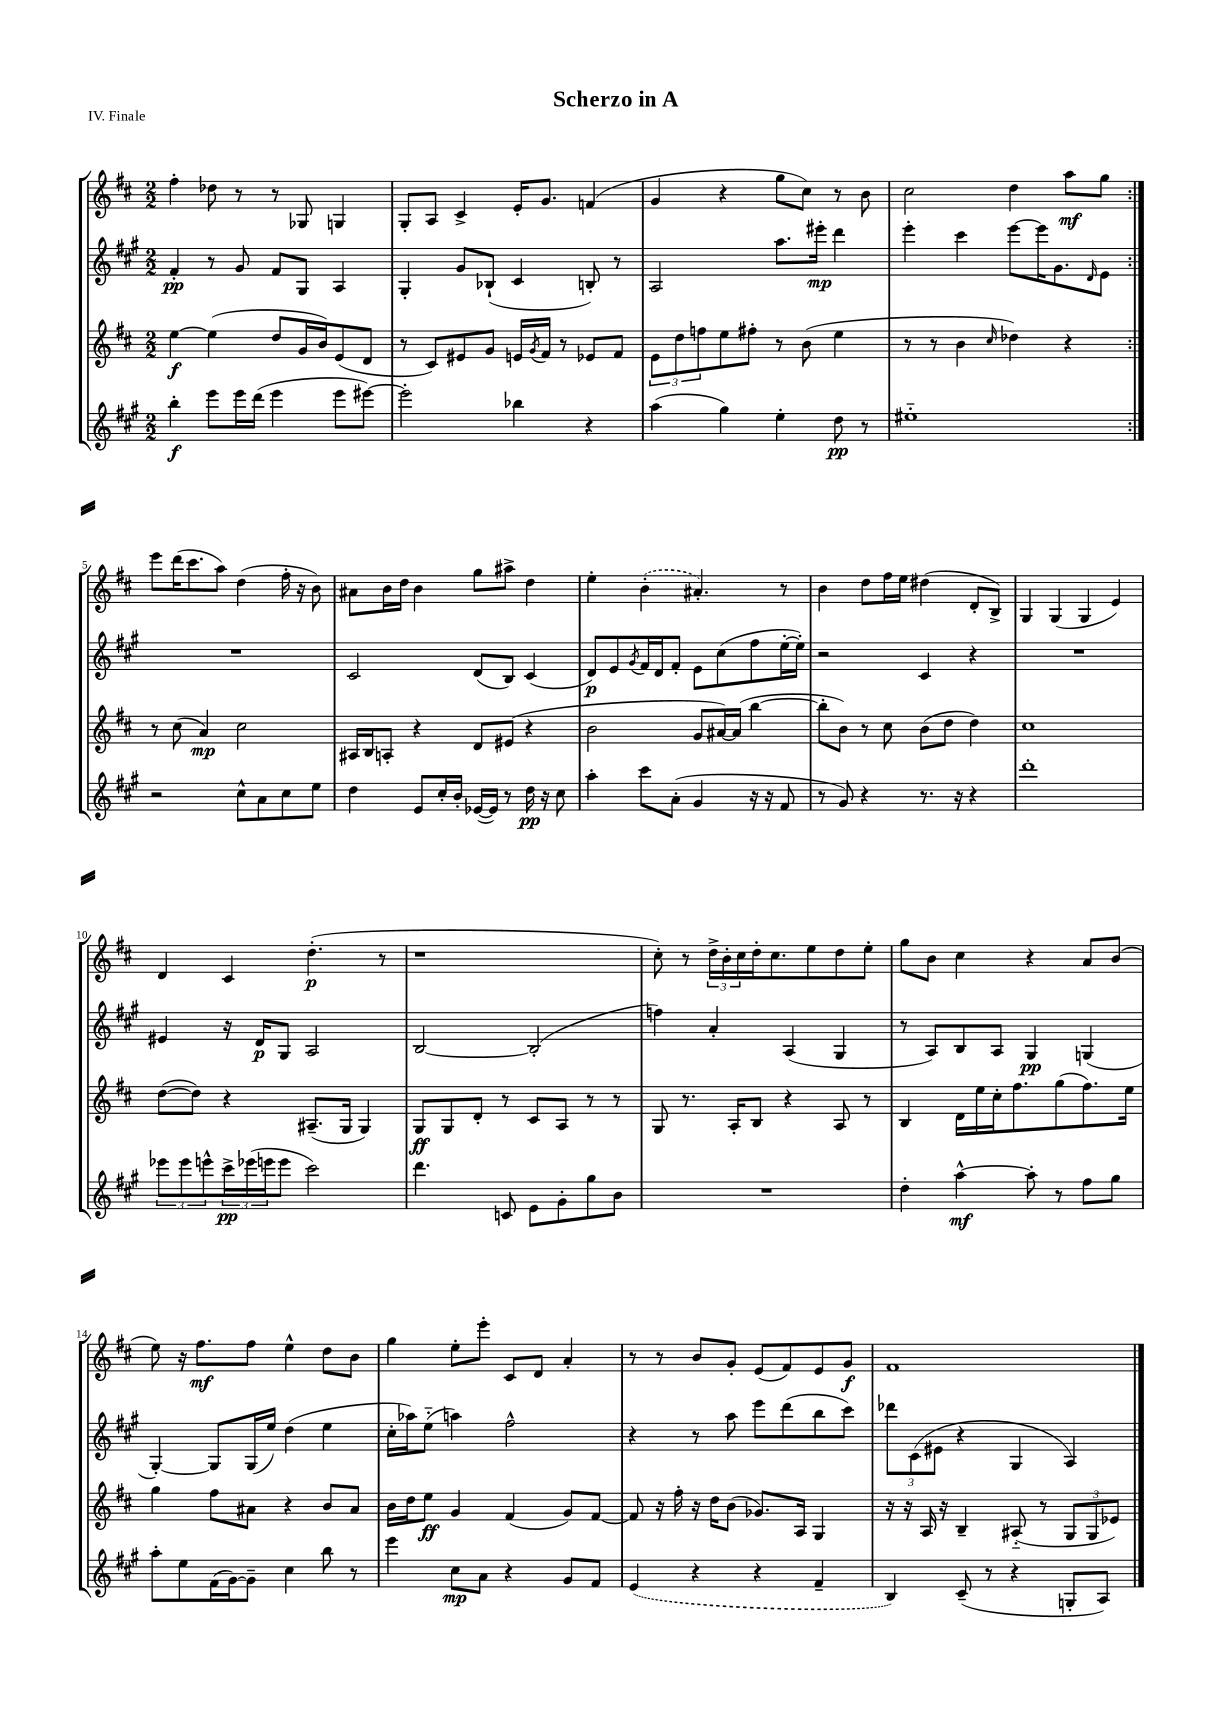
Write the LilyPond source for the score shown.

\header { title = "Scherzo in A" piece = "IV. Finale" }
<<
\new StaffGroup <<
\new Staff = "s0" {
    \clef treble \key d \major \numericTimeSignature \time 2/2
    \repeat volta 2 { fis''4-. des''8 r8 r8 ges8 g4 |
    g8-. a8 cis'4-> e'16-. g'8. f'4( |
    g'4 r4 g''8 cis''8) r8 b'8 |
    cis''2 d''4 a''8\mf g''8 | }
    e'''8 d'''16( cis'''8. a''8) d''4( fis''16-. r16 b'8) |
    ais'8 b'16 d''16 b'4 g''8 ais''8-> d''4 |
    e''4-. \once \slurDashed b'4-.( ais'4.-.) r8 |
    b'4 d''8 fis''16 e''16 dis''4( d'8-. b8->) |
    g4 g4( g4 e'4) |
    d'4 cis'4 d''4.-.\p( r8 |
    r1 |
    cis''8-.) r8 \tuplet 3/2 { d''16-> b'16-. cis''16 } d''16-. cis''8. e''8 d''8 e''8-. |
    g''8 b'8 cis''4 r4 a'8 b'8( |
    e''8) r16 fis''8.\mf fis''8 e''4-^ d''8 b'8 |
    g''4 e''8-. e'''8-. cis'8 d'8 a'4-. |
    r8 r8 b'8 g'8-. e'8( fis'8) e'8 g'8\f |
    fis'1 \bar "|." |
}
\new Staff = "s1" {
    \clef treble \key a \major \numericTimeSignature \time 2/2
    \repeat volta 2 { fis'4-.\pp r8 gis'8 fis'8 gis8 a4 |
    gis4-. gis'8 bes8-!( cis'4 b8-.) r8 |
    a2 a''8. eis'''16-.\mp d'''4 |
    e'''4-. cis'''4 e'''8~ e'''16 gis'8. \grace { d'16 } e'8 | }
    R1 |
    cis'2 d'8( b8) cis'4( |
    d'8\p) e'8 \acciaccatura { gis'8 } fis'16 d'16 fis'8-. e'8 cis''8( fis''8 e''16~-. e''16-.) |
    r2 cis'4 r4 |
    R1 |
    eis'4 r16 d'16\p gis8 a2 |
    b2~ b2-.( |
    f''4) a'4-. a4( gis4 |
    r8 a8) b8 a8 gis4\pp g4( |
    gis4~-.) gis8 gis16( e''16) d''4( e''4 |
    cis''16-. aes''16) e''8-_( a''4) fis''2-^ |
    r4 r8 a''8 e'''8 d'''8( b''8 cis'''8) |
    \tuplet 3/2 { des'''8 cis'8( eis'8 } r4 gis4 a4) \bar "|." |
}
\new Staff = "s2" {
    \clef treble \key d \major \numericTimeSignature \time 2/2
    \repeat volta 2 { e''4~\f e''4( d''8 g'16 b'16) e'8( d'8 |
    r8 cis'8) eis'8 g'8 e'16 \acciaccatura { g'8 } fis'16 r8 ees'8 fis'8 |
    \tuplet 3/2 { e'8 d''8 f''8 } e''8 fis''8-. r8 b'8( e''4 |
    r8 r8 b'4 \grace { cis''16 } des''4) r4 | }
    r8 cis''8( a'4\mp) cis''2 |
    ais16 b16 a8-. r4 d'8 eis'8( r4 |
    b'2 g'8 ais'16~) ais'16( b''4~ |
    b''8-. b'8) r8 cis''8 b'8( d''8 d''4) |
    cis''1 |
    d''8~( d''8) r4 ais8.--( g16 g4) |
    g8\ff g8 d'8-. r8 cis'8 a8 r8 r8 |
    g8 r8. a16-. b8 r4 a8 r8 |
    b4 d'16 e''16 cis''16-. fis''8. g''8( fis''8.) e''16 |
    g''4 fis''8 ais'8 r4 b'8 ais'8 |
    b'16 d''16 e''8\ff g'4 fis'4( g'8) fis'8~ |
    fis'8 r16 fis''16-. r16 d''16 b'8( ges'8.) a16 g4 |
    r16 r16 a16 r16 b4-- ais8-_( r8 \tuplet 3/2 { g8 g8 ees'8) } \bar "|." |
}
\new Staff = "s3" {
    \clef treble \key a \major \numericTimeSignature \time 2/2
    \repeat volta 2 { b''4-.\f e'''8 e'''16 d'''16( e'''4 e'''8 eis'''8~) |
    eis'''2-. bes''4 r4 |
    a''4( gis''4) e''4-. d''8\pp r8 |
    eis''1-_ | }
    r2 cis''8-^ a'8 cis''8 e''8 |
    d''4 e'8 cis''16-. b'16-. ees'16~( ees'16) r8 d''16\pp r16 cis''8 |
    a''4-. cis'''8 a'8-.( gis'4 r16 r16 fis'8 |
    r8 gis'8) r4 r8. r16 r4 |
    d'''1-. |
    \tuplet 3/2 { ees'''8 ees'''8 e'''8-^ } \tuplet 3/2 { cis'''16->\pp ees'''16( e'''16 } e'''8 cis'''2) |
    d'''4. c'8 e'8 gis'8-. gis''8 b'8 |
    R1 |
    d''4-. a''4~-^\mf a''8-. r8 fis''8 gis''8 |
    a''8-. e''8 fis'16( gis'16~) gis'8-- cis''4 b''8 r8 |
    e'''4 cis''8\mp a'8 r4 gis'8 fis'8 |
    \once \slurDashed e'4( r4 r4 fis'4-- |
    b4) cis'8--( r8 r4 g8-. a8) \bar "|." |
}
>>
>>
